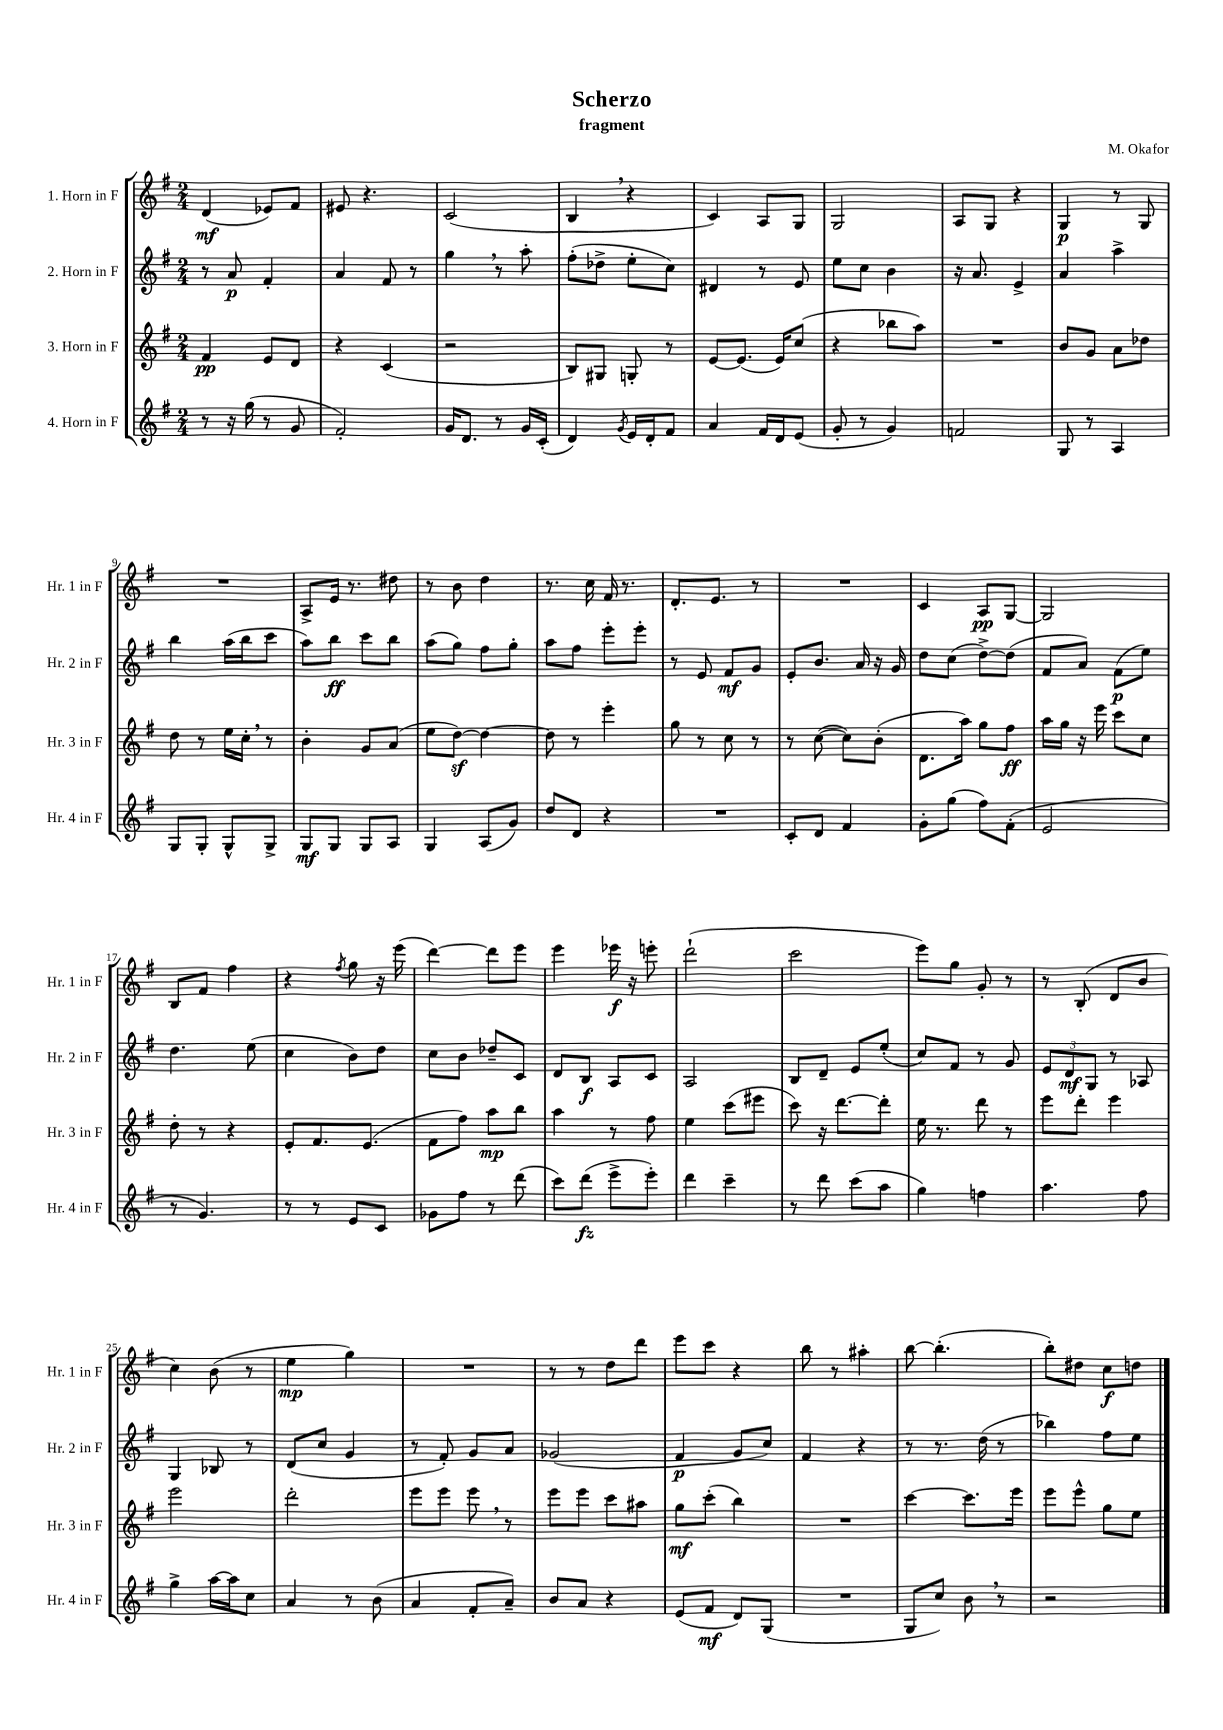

**kern	**dynam	**kern	**dynam	**kern	**dynam	**kern	**dynam
*part4	*part4	*part3	*part3	*part2	*part2	*part1	*part1
*staff4	*staff4	*staff3	*staff3	*staff2	*staff2	*staff1	*staff1
*I"4. Horn in F	*	*I"3. Horn in F	*	*I"2. Horn in F	*	*I"1. Horn in F	*
*I'Hr. 4 in F	*	*I'Hr. 3 in F	*	*I'Hr. 2 in F	*	*I'Hr. 1 in F	*
*clefG2	*	*clefG2	*	*clefG2	*	*clefG2	*
*k[f#]	*	*k[f#]	*	*k[f#]	*	*k[f#]	*
*M2/4	*	*M2/4	*	*M2/4	*	*M2/4	*
=1	=1	=1	=1	=1	=1	=1	=1
8r	.	4f#/	pp	8r	.	(4d/	mf
16r	.	.	.	8a/	p	.	.
(16gg\	.	.	.	.	.	.	.
8r	.	8e/L	.	4f#'/	.	8e-X/L)	.
8g/	.	8d/J	.	.	.	8f#/J	.
=2	=2	=2	=2	=2	=2	=2	=2
2f#'/)	.	4r	.	4a/	.	8e#X/	.
.	.	.	.	.	.	4.r	.
.	.	(4c/	.	8f#/	.	.	.
.	.	.	.	8r	.	.	.
=3	=3	=3	=3	=3	=3	=3	=3
16g/KL	.	2r	.	4gg,\	.	(2c/	.
8.d/J	.	.	.	.	.	.	.
8r	.	.	.	8r	.	.	.
16g/LL	.	.	.	8aa'\	.	.	.
(16c'/JJ	.	.	.	.	.	.	.
=4	=4	=4	=4	=4	=4	=4	=4
4d/)	.	8B/L)	.	(8ff#'\L	.	4B,/	.
.	.	8G#X/J	.	8dd-X^\J	.	.	.
8qg/	.	.	.	.	.	.	.
16e/LL	.	8Gn'/	.	8ee'\L	.	4r	.
16d'/J	.	.	.	.	.	.	.
8f#/J	.	8r	.	8cc\J)	.	.	.
=5	=5	=5	=5	=5	=5	=5	=5
4a/	.	[8e/L	.	4d#X/	.	4c/)	.
.	.	(8.e/J]	.	.	.	.	.
16f#/LL	.	.	.	8r	.	8A/L	.
16d/J	.	16e/KL)	.	.	.	.	.
(8e/J	.	(8cc/J	.	8e/	.	8G/J	.
=6	=6	=6	=6	=6	=6	=6	=6
8g'/	.	4r	.	8ee\L	.	2G/	.
8r	.	.	.	8cc\J	.	.	.
4g/)	.	8bb-X\L	.	4b\	.	.	.
.	.	8aa\J)	.	.	.	.	.
=7	=7	=7	=7	=7	=7	=7	=7
2fn/	.	2r	.	16r	.	8A/L	.
.	.	.	.	8.a/	.	.	.
.	.	.	.	.	.	8G/J	.
.	.	.	.	4e^/	.	4r	.
=8	=8	=8	=8	=8	=8	=8	=8
8G/	.	8b/L	.	4a/	.	4G/	p
8r	.	8g/J	.	.	.	.	.
4A/	.	8a\L	.	4aa^\	.	8r	.
.	.	8dd-X\J	.	.	.	8G/	.
!!LO:LB:g=z
=9	=9	=9	=9	=9	=9	=9	=9
8G/L	.	8dd\	.	4bb\	.	2r	.
8G'/J	.	8r	.	.	.	.	.
8G^^/L	.	16ee\LL	.	(16aa\LL	.	.	.
.	.	16cc',\JJ	.	16bb\J	.	.	.
8G^/J	.	8r	.	8ccc\J	.	.	.
=10	=10	=10	=10	=10	=10	=10	=10
8G/L	mf	4b'\	.	8aa\L)	.	8A^/L	.
8G/J	.	.	.	8bb\J	ff	16e/Jk	.
.	.	.	.	.	.	8.r	.
8G/L	.	8g/L	.	8ccc\L	.	.	.
8A/J	.	(8a/J	.	8bb\J	.	8dd#X\	.
=11	=11	=11	=11	=11	=11	=11	=11
4G/	.	8ee\L	.	(8aa\L	.	8r	.
.	.	[8ddz\J)	.	8gg\J)	.	8b\	.
(8A/L	.	4dd\_	.	8ff#\L	.	4dd\	.
8g/J)	.	.	.	8gg'\J	.	.	.
=12	=12	=12	=12	=12	=12	=12	=12
8dd/L	.	8dd\]	.	8aa\L	.	8.r	.
8d/J	.	8r	.	8ff#\J	.	.	.
.	.	.	.	.	.	16cc\	.
4r	.	4eee'\	.	8eee'\L	.	16f#/	.
.	.	.	.	.	.	8.r	.
.	.	.	.	8eee'\J	.	.	.
=13	=13	=13	=13	=13	=13	=13	=13
2r	.	8gg\	.	8r	.	8.d'/L	.
.	.	8r	.	8e/	.	.	.
.	.	.	.	.	.	8.e/J	.
.	.	8cc\	.	8f#/L	mf	.	.
.	.	8r	.	8g/J	.	8r	.
=14	=14	=14	=14	=14	=14	=14	=14
8c'/L	.	8r	.	8e'/L	.	2r	.
8d/J	.	([8cc\	.	8.b/J	.	.	.
4f#/	.	8cc\L])	.	.	.	.	.
.	.	.	.	16a/	.	.	.
.	.	(8b'\J	.	16r	.	.	.
.	.	.	.	16g/	.	.	.
=15	=15	=15	=15	=15	=15	=15	=15
8g'\L	.	8.d\L	.	8dd\L	.	4c/	.
(8gg\J	.	.	.	(8cc\J	.	.	.
.	.	16aa\Jk)	.	.	.	.	.
8ff#\L)	.	8gg\L	.	[8dd^\L)	.	8A/L	pp
(8f#'\J	.	8ff#\J	ff	(8dd\J]	.	[8G/J	.
=16	=16	=16	=16	=16	=16	=16	=16
2e/	.	16aa\LL	.	8f#/L	.	2G/]	.
.	.	16gg\JJ	.	.	.	.	.
.	.	16r	.	8a/J)	.	.	.
.	.	16eee\	.	.	.	.	.
.	.	8ccc\L	.	(8f#\L	p	.	.
.	.	8cc\J	.	8ee\J)	.	.	.
!!LO:LB:g=z
=17	=17	=17	=17	=17	=17	=17	=17
8r	.	8dd'\	.	4.dd\	.	8B/L	.
4.g/)	.	8r	.	.	.	8f#/J	.
.	.	4r	.	.	.	4ff#\	.
.	.	.	.	(8ee\	.	.	.
=18	=18	=18	=18	=18	=18	=18	=18
8r	.	8e'/L	.	4cc\	.	4r	.
8r	.	8.f#/	.	.	.	.	.
.	.	.	.	.	.	8qff#/	.
8e/L	.	.	.	8b\L)	.	8gg\	.
.	.	(8.e/J	.	.	.	.	.
8c/J	.	.	.	8dd\J	.	16r	.
.	.	.	.	.	.	(16eee\	.
=19	=19	=19	=19	=19	=19	=19	=19
8g-X\L	.	8f#\L	.	8cc\L	.	[4ddd\)	.
8ff#\J	.	8ff#\J)	.	8b\J	.	.	.
8r	.	8aa\L	mp	8dd-X~/L	.	8ddd\L]	.
(8ddd\	.	8bb\J	.	8c/J	.	8eee\J	.
=20	=20	=20	=20	=20	=20	=20	=20
8ccc\L)	.	4aa\	.	8d/L	.	4eee\	.
(8ddd\J	fz	.	.	8B/J	f	.	.
8eee^\L	.	8r	.	8A/L	.	16eee-X\	f
.	.	.	.	.	.	16r	.
8eee'\J)	.	8ff#\	.	8c/J	.	8eeen'\	.
=21	=21	=21	=21	=21	=21	=21	=21
4ddd\	.	4ee\	.	2A/	.	(2ddd`\	.
4ccc~\	.	(8ccc\L	.	.	.	.	.
.	.	8eee#X\J	.	.	.	.	.
=22	=22	=22	=22	=22	=22	=22	=22
8r	.	8ccc\)	.	8B/L	.	2ccc\	.
8ddd\	.	16r	.	8d~/J	.	.	.
.	.	[8.ddd\L	.	.	.	.	.
(8ccc\L	.	.	.	8e/L	.	.	.
8aa\J	.	8ddd'\J]	.	(8ee'/J	.	.	.
=23	=23	=23	=23	=23	=23	=23	=23
4gg\)	.	16ee\	.	8cc/L)	.	8eee\L)	.
.	.	8.r	.	.	.	.	.
.	.	.	.	8f#/J	.	8gg\J	.
4ffn\	.	8ddd\	.	8r	.	8g'/	.
.	.	8r	.	8g/	.	8r	.
=24	=24	=24	=24	=24	=24	=24	=24
4.aa\	.	8eee\L	.	12e/L	.	8r	.
.	.	.	.	12d/	mf	.	.
.	.	8ddd'\J	.	.	.	(8B'/	.
.	.	.	.	12G/J	.	.	.
.	.	4eee\	.	8r	.	8d/L	.
8ff#\	.	.	.	8A-X/	.	8b/J	.
!!LO:LB:g=z
=25	=25	=25	=25	=25	=25	=25	=25
4gg^\	.	2eee\	.	4G/	.	4cc\)	.
[16aa\LL	.	.	.	8B-X/	.	(8b\	.
16aa\J]	.	.	.	.	.	.	.
8cc\J	.	.	.	8r	.	8r	.
=26	=26	=26	=26	=26	=26	=26	=26
4a/	.	2ddd'\	.	(8d/L	.	4ee\	mp
.	.	.	.	8cc/J	.	.	.
8r	.	.	.	4g/	.	4gg\)	.
(8b\	.	.	.	.	.	.	.
=27	=27	=27	=27	=27	=27	=27	=27
4a/	.	8eee\L	.	8r	.	2r	.
.	.	8eee\J	.	8f#'/)	.	.	.
8f#'/L	.	8eee,\	.	8g/L	.	.	.
8a~/J)	.	8r	.	8a/J	.	.	.
=28	=28	=28	=28	=28	=28	=28	=28
8b/L	.	8eee\L	.	(2g-X/	.	8r	.
8a/J	.	8eee\J	.	.	.	8r	.
4r	.	8ccc\L	.	.	.	8dd\L	.
.	.	8aa#X\J	.	.	.	8ddd\J	.
=29	=29	=29	=29	=29	=29	=29	=29
(8e/L	.	8gg\L	mf	4f#/	p	8eee\L	.
8f#/J	mf	(8ccc'\J	.	.	.	8ccc\J	.
8d/L)	.	4bb\)	.	8g/L	.	4r	.
(8G/J	.	.	.	8cc/J)	.	.	.
=30	=30	=30	=30	=30	=30	=30	=30
2r	.	2r	.	4f#/	.	8bb\	.
.	.	.	.	.	.	8r	.
.	.	.	.	4r	.	4aa#X'\	.
=31	=31	=31	=31	=31	=31	=31	=31
8G/L	.	[4ccc\	.	8r	.	[8bb\	.
8cc/J)	.	.	.	8.r	.	(4.bb'\]	.
8b,\	.	8.ccc\L]	.	.	.	.	.
.	.	.	.	(16dd\	.	.	.
8r	.	.	.	8r	.	.	.
.	.	16eee\Jk	.	.	.	.	.
=32	=32	=32	=32	=32	=32	=32	=32
2r	.	8eee\L	.	4bb-X\)	.	8bb'\L)	.
.	.	8eee^^\J	.	.	.	8dd#X\J	.
.	.	8gg\L	.	8ff#\L	.	8cc\L	f
.	.	8ee\J	.	8ee\J	.	8ddn\J	.
==	==	==	==	==	==	==	==
*-	*-	*-	*-	*-	*-	*-	*-
